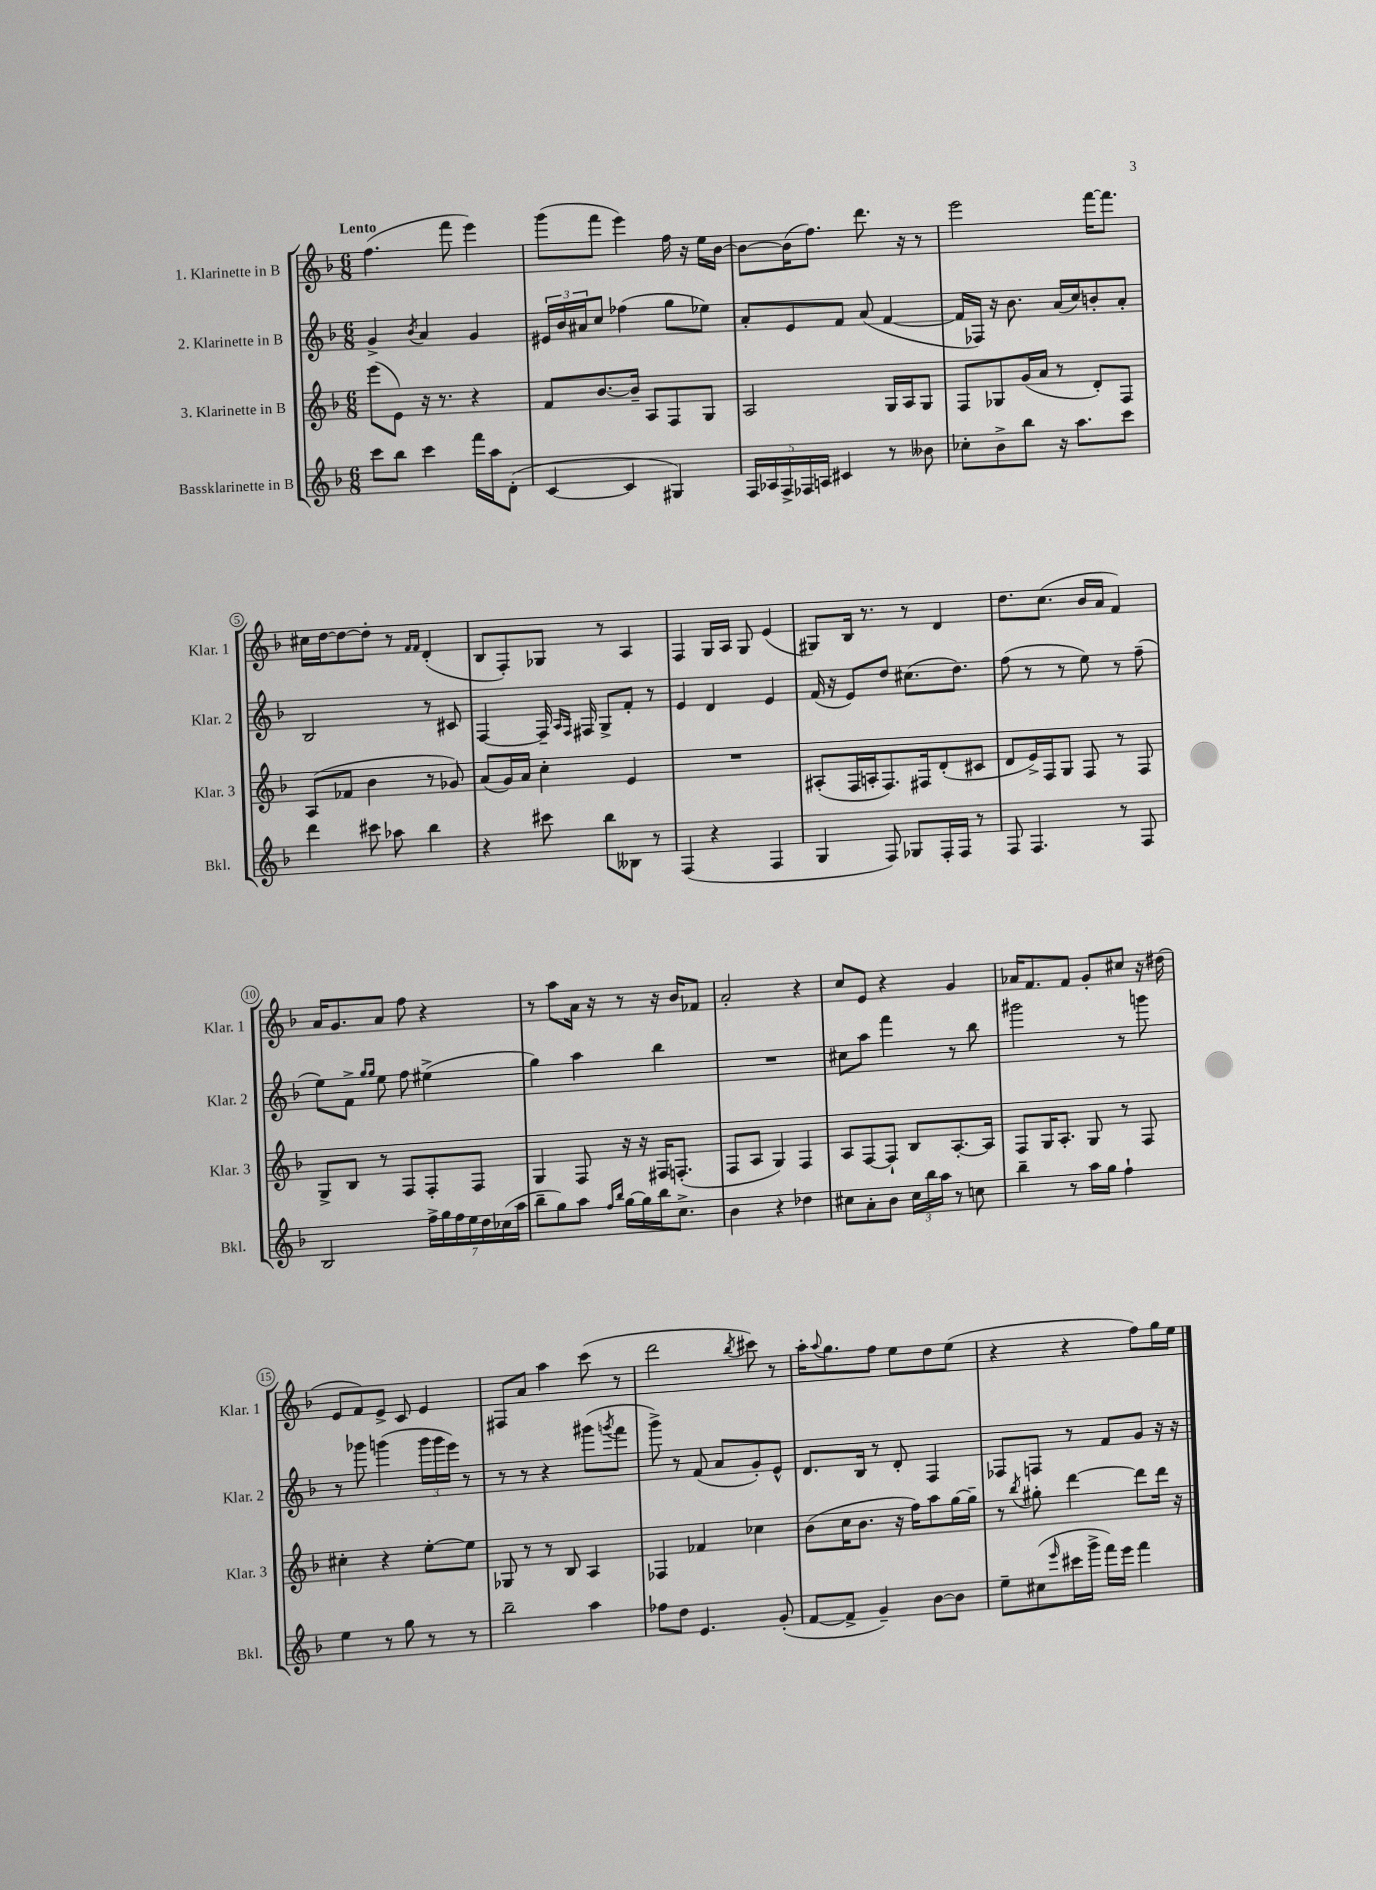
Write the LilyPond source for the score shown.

<<
\new StaffGroup <<
\new Staff = "s0" \with { instrumentName = "1. Klarinette in B" shortInstrumentName = "Klar. 1" } {
    \clef treble \key f \major \numericTimeSignature \time 6/8 \tempo "Lento"
    f''4.( f'''8 e'''4) |
    g'''8( f'''8 e'''4) f''16 r16 e''16 bes'16~ |
    bes'8~ bes'16( f''8.) d'''8. r16 r8 |
    e'''2 f'''16~ f'''8. |
    cis''16 d''16~ d''8~ d''8-. r8 \grace { f'16 f'16 } d'4-.( |
    bes8 f8-.) ges8 r8 a4 |
    f4 g16 a16 g8 e'4( |
    gis8) bes16 r8. r8 d'4 |
    d''8. c''8.( bes'16 a'16 f'4) |
    a'16 g'8. a'8 f''8 r4 |
    r8 a''8 a'16 r16 r8 r16 bes'16 fes'8 |
    a'2-. r4 |
    c''8 e'8 r4 g'4 |
    aes'16 f'8. f'8 g'8-. cis''8 r16 dis''16( |
    e'8 f'8) e'8-> c'8 e'4 |
    fis8 a'8 a''4 c'''8( r8 |
    d'''2 \acciaccatura { bes''8 } cis'''8) r8 |
    a''16-. \appoggiatura { a''8 } g''8. f''8 e''8 d''8 e''8( |
    r4 r4 f''8) g''16 e''16 \bar "|." |
}
\new Staff = "s1" \with { instrumentName = "2. Klarinette in B" shortInstrumentName = "Klar. 2" } {
    \clef treble \key f \major \numericTimeSignature \time 6/8
    g'4-> \acciaccatura { bes'8 } a'4 g'4 |
    \tuplet 3/2 { eis'16 bes'16 ais'16 } c''8 fes''4( g''8 ees''8) |
    a'8-. e'8 f'8 a'8( f'4~ |
    f'16 fes16) r16 bes'8. a'16( c''16) b'8-. a'8-. |
    bes2 r8 cis'8 |
    f4~ f16-- \grace { a16 f16 } fis16 g8-> f'8-. r8 |
    e'4 d'4 e'4 |
    f'16( r16 e'8) d''8 cis''8.( d''8.) |
    f''8( r8 r8 e''8) r8 f''8--( |
    e''8) f'8-> \grace { g''16 g''16 } e''8 f''8 eis''4->( |
    g''4) a''4 bes''4 |
    R2. |
    cis''8 a''8 f'''4 r8 bes''8 |
    gis'''2 r8 g'''8 |
    r8 ges'''8 g'''4( \tuplet 3/2 { g'''16 g'''16 e'''16) } r8 |
    r8 r8 r4 gis'''8( \acciaccatura { g'''8 } f'''8 |
    g'''8->) r8 f'8( a'8 g'8-.) e'8-^ |
    d'8. bes16 r8 d'8-. f4 |
    fes8 f8 r8 f'8 g'8 r16 r16 \bar "|." |
}
\new Staff = "s2" \with { instrumentName = "3. Klarinette in B" shortInstrumentName = "Klar. 3" } {
    \clef treble \key f \major \numericTimeSignature \time 6/8
    e'''8( e'8) r16 r8. r4 |
    f'8 bes'8.~ bes'16-- a8 f8 g8 |
    a2 g16 a16 g8 |
    f8 ges8 g'16( a'16 r8 d'8-.) f8 |
    a8( fes'8 bes'4 r8 ges'8) |
    a'8( g'16) a'16 c''4-. e'4 |
    R2. |
    ais8-.( f16 a16-. f8.) fis16 d'8-.( cis'8 |
    d'8 e'16->) f16 g8 f8 r8 f8 |
    g8-> bes8 r8 f8 f8-. f8 |
    g4 f8 r16 r16 fis16 f8.-.( |
    f8 a8 g4) f4 |
    a8 f8~ f8-! bes8 a8.~-. a16 |
    f8 g16 a8.-. g8 r8 f8 |
    cis''4-. r4 e''8~-. e''8 |
    ges8 r8 r8 bes8 a4 |
    fes4 fes'4 ces''4 |
    bes'8( c''16 bes'8. r16 f''16) a''8 g''16~ g''16-- |
    r8 \acciaccatura { bes''8 } gis''8-. d'''4~ d'''8 d'''16 r16 \bar "|." |
}
\new Staff = "s3" \with { instrumentName = "Bassklarinette in B" shortInstrumentName = "Bkl." } {
    \clef treble \key f \major \numericTimeSignature \time 6/8
    c'''8 bes''8 c'''4 f'''16 a''16 d'8-.( |
    c'4~ c'4 gis4) |
    \tuplet 5/4 { f16 aes16 f16-> fes16 a16 } cis'4 r8 beses'8 |
    ces''8-. bes'8-> bes''8 r16 a''8. c'''8 |
    d'''4 cis'''8 aes''8 bes''4 |
    r4 cis'''8 bes''8 beses8 r8 |
    f4( r4 f4 |
    g4 f8) ges8 f16-. f16 r8 |
    f8 f4. r8 f8 |
    bes2 \tuplet 7/4 { f''16-> g''16 f''16 e''16 d''16 ces''16( a''16 } |
    bes''8-- g''8) a''8 \grace { f''16 bes''16 } g''16~ g''16 bes''16 c''8.-> |
    bes'4 r4 des''4 |
    cis''8 a'8-. bes'8 \tuplet 3/2 { cis''16 bes''16 a''16 } r8 c''8 |
    bes''4-- r8 a''16 g''16 f''4-! |
    e''4 r8 g''8 r8 r8 |
    bes''2-- a''4 |
    fes''8 d''8 e'4. g'8-.( |
    f'8~ f'8-> g'4--) bes'8~ bes'8 |
    e''8-- cis''8( \grace { e'''16 } cis'''16 g'''16-> f'''16) e'''16 f'''4 \bar "|." |
}
>>
>>
\layout { \context { \Score \override BarNumber.stencil = #(make-stencil-circler 0.1 0.3 ly:text-interface::print) } }
